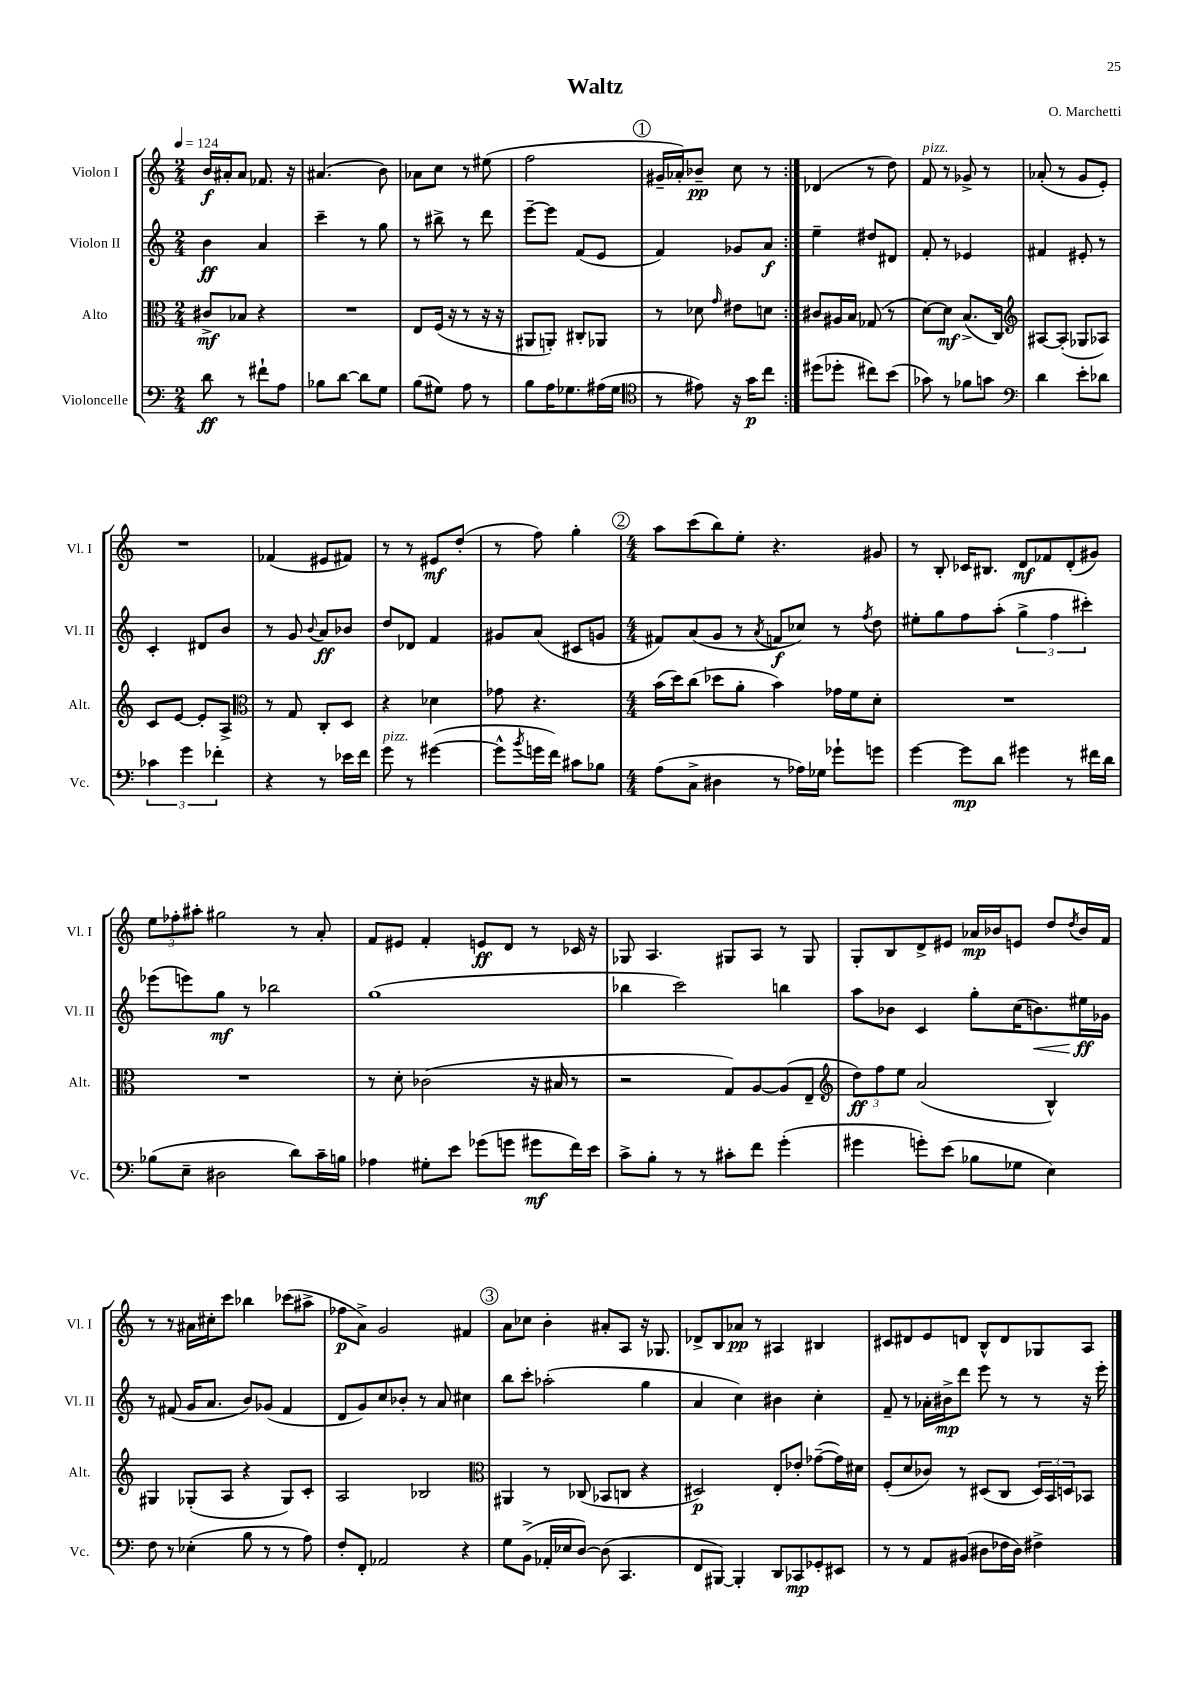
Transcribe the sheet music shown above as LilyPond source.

\header { title = "Waltz" composer = "O. Marchetti" }
<<
\new StaffGroup <<
\new Staff = "s0" \with { instrumentName = "Violon I" shortInstrumentName = "Vl. I" } {
    \clef treble \key c \major \numericTimeSignature \time 2/4 \tempo 4 = 124
    \repeat volta 2 { b'16\f ais'16-. ais'8 fes'8. r16 |
    ais'4.( b'8) |
    aes'8 c''8 r8 eis''8( |
    f''2 |
    \mark \markup { \circle "1" } gis'16-- aes'16-.) bes'8--\pp c''8 r8 | }
    des'4( r8 d''8) |
    f'8^\markup { \italic "pizz." } r8 ges'8-> r8 |
    aes'8-.( r8 g'8 e'8-.) |
    R2 |
    fes'4( eis'8 fis'8) |
    r8 r8 eis'8\mf d''8-.( |
    r8 f''8) g''4-. |
    \mark \markup { \circle "2" } \numericTimeSignature \time 4/4 a''8 c'''8( b''8) e''8-. r4. gis'8 |
    r8 b8-. ces'16 bis8. d'8\mf fes'8 d'8-.( gis'8) |
    \tuplet 3/2 { e''8 fes''8-. ais''8-. } gis''2 r8 a'8-. |
    f'8 eis'8 f'4-. e'8\ff d'8 r8 ces'16 r16 |
    ges8 a4. gis8 a8 r8 gis8 |
    g8-. b8 d'8-> eis'8 aes'16\mp bes'16 e'8 d''8 \acciaccatura { d''8 } bes'16 f'16 |
    r8 r8 ais'16 cis''16-. c'''8 bes''4 ces'''8( ais''8-> |
    fes''8\p a'8->) g'2 fis'4 |
    \mark \markup { \circle "3" } a'8 ces''8 b'4-. ais'8-. a8 r16 ges8. |
    des'8-> b8 aes'8\pp r8 ais4 bis4 |
    cis'8 dis'8 e'8 d'8 b8-^ d'8 ges8 a8 \bar "|." |
}
\new Staff = "s1" \with { instrumentName = "Violon II" shortInstrumentName = "Vl. II" } {
    \clef treble \key c \major \numericTimeSignature \time 2/4
    \repeat volta 2 { b'4\ff a'4 |
    c'''4-- r8 g''8 |
    r8 bis''8-> r8 d'''8 |
    e'''8~-- e'''8 f'8( e'8 |
    \mark \markup { \circle "1" } f'4) ges'8 a'8\f | }
    e''4-- dis''8 dis'8 |
    f'8-. r8 ees'4 |
    fis'4 eis'8-. r8 |
    c'4-. dis'8 b'8 |
    r8 g'8 \appoggiatura { b'8 } a'8\ff bes'8 |
    d''8 des'8 f'4 |
    gis'8 a'8( cis'8 g'8 |
    \mark \markup { \circle "2" } \numericTimeSignature \time 4/4 fis'8) a'8( g'8 r8 \acciaccatura { a'8 } f'8\f ces''8) r8 \acciaccatura { f''8 } d''8 |
    eis''8-. g''8 f''8 a''8-.( \tuplet 3/2 { g''4-> f''4 cis'''4-.) } |
    ees'''8( e'''8) g''8\mf r8 bes''2 |
    g''1( |
    bes''4 c'''2) b''4 |
    a''8 bes'8 c'4 g''8-. c''16( b'8.\<) eis''16\ff\! ges'16 |
    r8 fis'8( g'16 a'8. b'8) ges'8( fis'4 |
    d'8 g'8) c''8 bes'8-. r8 a'8 cis''4 |
    \mark \markup { \circle "3" } b''8 c'''8-. aes''2-.( g''4 |
    a'4 c''4) bis'4 c''4-. |
    f'8-- r8 aes'16-. bis'16->\mp d'''8 e'''8 r8 r8 r16 e'''16-. \bar "|." |
}
\new Staff = "s2" \with { instrumentName = "Alto" shortInstrumentName = "Alt." } {
    \clef alto \key c \major \numericTimeSignature \time 2/4
    \repeat volta 2 { cis'8->\mf bes8 r4 |
    R2 |
    e8 f16( r16 r8 r16 r16 |
    ais,8 a,8-.) cis8-. aes,8 |
    \mark \markup { \circle "1" } r8 des'8 \grace { g'16 } eis'8 d'8 | }
    cis'8 ais16 b16 ges8( r8 |
    d'8~) d'8\mf b8.->( c16) |
    \clef treble ais8~ ais8-.( ges8 aes8) |
    c'8 e'8~ e'8-. a8-> |
    \clef alto r8 g8 c8-. d8 |
    r4 des'4 |
    ges'8 r4. |
    \mark \markup { \circle "2" } \numericTimeSignature \time 4/4 b'16( d''16) c''8( des''8 a'8-. b'4) ges'16 f'16 d'8-. |
    R1 |
    R1 |
    r8 d'8-. ces'2( r16 bis16 r8 |
    r2 g8) a8~ a8( e8-- |
    \clef treble \tuplet 3/2 { d''8\ff) f''8 e''8 } a'2( b4-^) |
    gis4 ges8-.( a8 r4 ges8) c'8-. |
    a2 bes2 |
    \mark \markup { \circle "3" } \clef alto ais,4 r8 ces8( bes,8 c8 r4 |
    dis2\p) e8-. ees'8-. ges'8~--( ges'16) dis'16 |
    f8-.( d'8 ces'8) r8 dis8( c8 \tuplet 3/2 { dis16) b,16 d16 } bes,8 \bar "|." |
}
\new Staff = "s3" \with { instrumentName = "Violoncelle" shortInstrumentName = "Vc." } {
    \clef bass \key c \major \numericTimeSignature \time 2/4
    \repeat volta 2 { d'8\ff r8 fis'8-! a8 |
    bes8 d'8~ d'8 g8 |
    b8( gis8) a8 r8 |
    b8 a16 ges8. ais16( ges16 |
    \mark \markup { \circle "1" } \clef tenor r8 eis'8) r16 g'16\p c''8 | }
    dis''8( des''8-. cis''8) b'8( |
    ges'8) r8 fes'8 g'8 |
    \clef bass d'4 e'8-. des'8 |
    \tuplet 3/2 { ces'4 g'4 fes'4-. } |
    r4 r8 ees'16 f'16 |
    g'8^\markup { \italic "pizz." } r8 gis'4~( |
    gis'8-^ \acciaccatura { b'8 } g'16 f'16) cis'8 bes8 |
    \mark \markup { \circle "2" } \numericTimeSignature \time 4/4 a8( c8-> dis4 r8 aes16) ges16 ges'8-! g'8 |
    g'4~ g'8\mp d'8 gis'4 r8 fis'16 d'16 |
    bes8( e8-- dis2 d'8) c'16-- b16 |
    aes4 gis8-. e'8 ges'8( g'8 gis'8\mf f'16) e'16 |
    c'8-> b8-. r8 r8 cis'8-. f'8 g'4-.( |
    gis'4 g'8-.) e'8( bes8 ges8 e4) |
    f8 r8 ees4-.( b8 r8 r8 a8) |
    f8-. f,8-. aes,2 r4 |
    \mark \markup { \circle "3" } g8 b,8->( aes,16-. ees16 d8~) d8( c,4. |
    f,8 bis,,8~) bis,,4-. d,8 ces,8\mp ges,8-. eis,8 |
    r8 r8 a,8 bis,8( dis8 fes16 dis16) fis4-> \bar "|." |
}
>>
>>
\layout { \context { \Score \remove "Bar_number_engraver" } }
